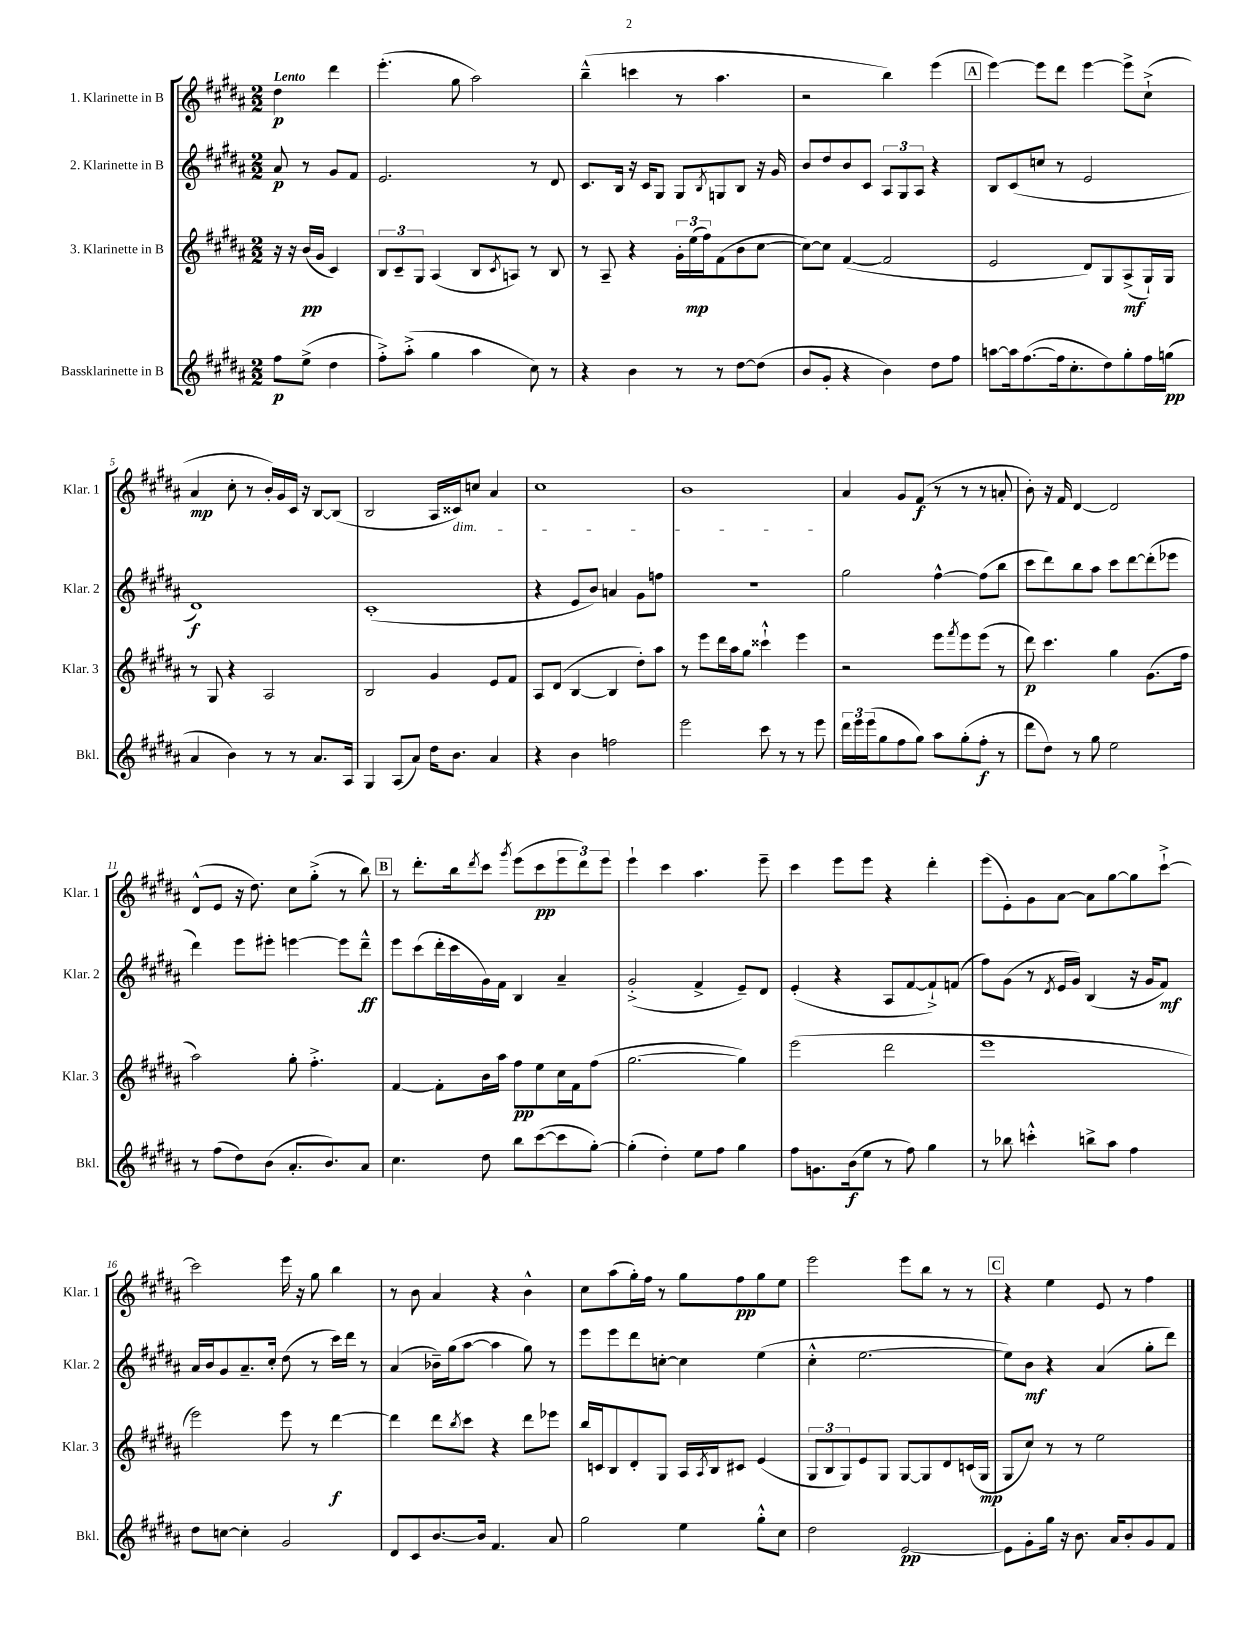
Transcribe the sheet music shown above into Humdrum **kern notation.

**kern	**dynam	**kern	**dynam	**kern	**dynam	**kern	**dynam
*part4	*part4	*part3	*part3	*part2	*part2	*part1	*part1
*staff4	*staff4	*staff3	*staff3	*staff2	*staff2	*staff1	*staff1
*I"Bassklarinette in B	*	*I"3. Klarinette in B	*	*I"2. Klarinette in B	*	*I"1. Klarinette in B	*
*I'Bkl.	*	*I'Klar. 3	*	*I'Klar. 2	*	*I'Klar. 1	*
*clefG2	*	*clefG2	*	*clefG2	*	*clefG2	*
*k[f#c#g#d#a#]	*	*k[f#c#g#d#a#]	*	*k[f#c#g#d#a#]	*	*k[f#c#g#d#a#]	*
*M2/2	*	*M2/2	*	*M2/2	*	*M2/2	*
=	=	=	=	=	=	=	=
!	!	!	!	!	!	!LO:TX:a:B:t=Lento	!
8ff#\L	p	16r	.	8a#/	p	4dd#\	p
.	.	16r	.	.	.	.	.
(8ee^\J	.	(16b/LL	pp	8r	.	.	.
.	.	16g#/JJ	.	.	.	.	.
4dd#\	.	4c#/)	.	8g#/L	.	4ddd#\	.
.	.	.	.	8f#/J	.	.	.
=1	=1	=1	=1	=1	=1	=1	=1
8ff#'^\L)	.	12B/L	.	2.e/	.	(4.eee'\	.
.	.	12c#~/	.	.	.	.	.
(8aa#'^\J	.	.	.	.	.	.	.
.	.	12G#/J	.	.	.	.	.
4gg#\	.	(4A#/	.	.	.	.	.
.	.	.	.	.	.	8gg#\	.
4aa#\	.	8B/L	.	.	.	2aa#\)	.
.	.	8qc#/	.	.	.	.	.
.	.	8An/J)	.	.	.	.	.
8cc#\)	.	8r	.	8r	.	.	.
8r	.	8B/	.	8d#/	.	.	.
=2	=2	=2	=2	=2	=2	=2	=2
4r	.	8r	.	8.c#/L	.	(4bb~^^\	.
.	.	8A#~/	.	.	.	.	.
.	.	.	.	16B/Jk	.	.	.
4b\	.	4r	.	16r	.	4cccn\	.
.	.	.	.	16c#/KL	.	.	.
.	.	.	.	8G#/J	.	.	.
8r	.	24g#'\LL	.	8G#/L	.	8r	.
.	.	(24ee\	mp	.	.	.	.
.	.	24ff#\J)	.	.	.	.	.
.	.	.	.	8qB/	.	.	.
8r	.	(8f#\	.	8Gn/	.	4.aa#\	.
[8dd#\L	.	8b\	.	8B/J	.	.	.
(8dd#\J]	.	[8cc#\J	.	16r	.	.	.
.	.	.	.	16g#/	.	.	.
=3	=3	=3	=3	=3	=3	=3	=3
8b/L	.	8cc#\L_)	.	8b/L	.	2r	.
8g#'/J	.	8cc#\J]	.	8dd#/	.	.	.
4r	.	([4f#/	.	8b/	.	.	.
.	.	.	.	8c#/J	.	.	.
4b\)	.	2f#/]	.	12A#/L	.	4bb\)	.
.	.	.	.	12G#/	.	.	.
.	.	.	.	12A#/J	.	.	.
8dd#\L	.	.	.	4r	.	(4eee\	.
8ff#\J	.	.	.	.	.	.	.
!!LO:REH:place=s1:t=A
=4	=4	=4	=4	=4	=4	=4	=4
[8aan\L	.	2e/	.	8B/L	.	[4eee\)	.
16aa\k]	.	.	.	(8c#/	.	.	.
([8.ff#\	.	.	.	.	.	.	.
.	.	.	.	8ccn/J	.	8eee\L]	.
16ff#\k]	.	.	.	8r	.	8ddd#\J	.
8.cc#'\	.	.	.	.	.	.	.
.	.	8d#/L)	.	2e/	.	[4eee\	.
8dd#\)	.	8G#/	.	.	.	.	.
8gg#'\	.	(8A#^/	mf	.	.	8eee^\L]	.
16ff#\L	.	16G#`/L)	.	.	.	(8cc#`^\J	.
(16ggn\JJ	pp	16G#/JJ	.	.	.	.	.
!!LO:LB:g=z
=5	=5	=5	=5	=5	=5	=5	=5
4a#/	.	8r	.	1d#)	f	4a#/	mp
.	.	8G#/	.	.	.	.	.
4b\)	.	4r	.	.	.	8cc#'\	.
.	.	.	.	.	.	8r	.
8r	.	2A#/	.	.	.	16b'/LL)	.
.	.	.	.	.	.	16g#/	.
8r	.	.	.	.	.	16c#/JJ	.
.	.	.	.	.	.	16r	.
8.a#/L	.	.	.	.	.	[8B/L	.
.	.	.	.	.	.	(8B/J]	.
16A#/Jk	.	.	.	.	.	.	.
=6	=6	=6	=6	=6	=6	=6	=6
4G#/	.	2B/	.	(1c#'	.	2B/	.
(8A#/L	.	.	.	.	.	.	.
8a#/J)	.	.	.	.	.	.	.
16dd#\KL	.	4g#/	.	.	.	16A#/LL	.
!	!	!	!	!	!	!LO:TX:b:i:t=dim.	!
8.b\J	.	.	.	.	.	16c##X/J)	.
.	.	.	.	.	.	8ccn/J	.
4a#/	.	8e/L	.	.	.	4a#/	.
.	.	8f#/J	.	.	.	.	.
=7	=7	=7	=7	=7	=7	=7	=7
4r	.	8A#/L	.	4r	.	1cc#	.
.	.	(8d#/J	.	.	.	.	.
4b\	.	[4B/	.	8e/L	.	.	.
.	.	.	.	8b/J)	.	.	.
2ffn\	.	4B/]	.	4an/	.	.	.
.	.	8dd#'\L)	.	8g#\L	.	.	.
.	.	8aa#\J	.	8ffn\J	.	.	.
=8	=8	=8	=8	=8	=8	=8	=8
2eee\	.	8r	.	1r	.	1b	.
.	.	8eee\L	.	.	.	.	.
.	.	16ddd#\L	.	.	.	.	.
.	.	16aa#\J	.	.	.	.	.
.	.	8gg#\J	.	.	.	.	.
8ccc#\	.	4ccc##X`^^\	.	.	.	.	.
8r	.	.	.	.	.	.	.
8r	.	4eee\	.	.	.	.	.
8eee\	.	.	.	.	.	.	.
=9	=9	=9	=9	=9	=9	=9	=9
24ddd#\LL	.	2r	.	2gg#\	.	4a#/	.
24eee\	.	.	.	.	.	.	.
(24eee\J	.	.	.	.	.	.	.
8gg#\	.	.	.	.	.	.	.
8ff#\	.	.	.	.	.	8g#/L	.
8gg#\J)	.	.	.	.	.	(8f#/J	f
8aa#\L	.	8eee\L	.	[4ff#^^\	.	8r	.
.	.	8qfff#/	.	.	.	.	.
(8gg#'\	.	8eee\	.	.	.	8r	.
8ff#'\J	f	(8eee\J	.	(8ff#\L]	.	8r	.
8r	.	8r	.	8bb\J	.	8an'/	.
=10	=10	=10	=10	=10	=10	=10	=10
8ddd#\L	.	8ddd#\)	p	8ccc#\L	.	8b'\)	.
8dd#\J)	.	4.ccc#\	.	8ddd#\)	.	16r	.
.	.	.	.	.	.	16f#/	.
8r	.	.	.	8bb\	.	[4d#/	.
8gg#\	.	.	.	8aa#\J	.	.	.
2ee\	.	4gg#\	.	8ccc#\L	.	2d#/]	.
.	.	.	.	[8ddd#\	.	.	.
.	.	(8.g#\L	.	(8ddd#'\]	.	.	.
.	.	.	.	8eee-X\J	.	.	.
.	.	16ff#\Jk	.	.	.	.	.
!!LO:LB:g=z
=11	=11	=11	=11	=11	=11	=11	=11
8r	.	2aa#\)	.	4ddd#\)	.	(8d#^^/L	.
(8ff#\L	.	.	.	.	.	8e/J	.
8dd#\)	.	.	.	8eee\L	.	16r	.
.	.	.	.	.	.	8.dd#\)	.
(8b\J	.	.	.	8eee#X'\J	.	.	.
8.a#'/L	.	8gg#'\	.	[4eeen\	.	8cc#\L	.
.	.	4.ff#'^\	.	.	.	(8gg#'^\J	.
8.b/)	.	.	.	.	.	.	.
.	.	.	.	8eee\L]	.	8r	.
8a#/J	.	.	.	8ddd#~^^\J	ff	8bb\)	.
!!LO:REH:place=s1:t=B
=12	=12	=12	=12	=12	=12	=12	=12
4.cc#\	.	[4f#/	.	8eee\L	.	8r	.
.	.	.	.	(8ccc#\	.	8.ddd#'\L	.
.	.	8f#'\L]	.	16ddd#'\L	.	.	.
.	.	.	.	16ccc#\	.	16bb\k	.
.	.	.	.	.	.	8qddd#/	.
8dd#\	.	16b\L	.	16g#\)	.	8ccc#\J	.
.	.	16aa#\JJ	.	16f#\JJ	.	.	.
.	.	.	.	.	.	8qggg#/	.
8bb\L	.	8ff#\L	pp	4B/	.	(8eee\L	.
([8ccc#\	.	8ee\	.	.	.	8ccc#\	pp
8ccc#\]	.	16cc#\L	.	4a#~/	.	12eee\	.
.	.	16f#\J	.	.	.	.	.
.	.	.	.	.	.	12ddd#\)	.
[8gg#'\J)	.	(8ff#\J	.	.	.	.	.
.	.	.	.	.	.	12eee\J	.
=13	=13	=13	=13	=13	=13	=13	=13
(4gg#'\]	.	[2.gg#\	.	(2g#'^/	.	4eee`\	.
4dd#'\)	.	.	.	.	.	4ccc#\	.
8ee\L	.	.	.	4f#^/	.	4.aa#\	.
8ff#\J	.	.	.	.	.	.	.
4gg#\	.	4gg#\])	.	8e~/L)	.	.	.
.	.	.	.	8d#/J	.	8eee~\	.
=14	=14	=14	=14	=14	=14	=14	=14
8ff#\L	.	(2eee\	.	(4e'/	.	4ccc#\	.
8.gn\	.	.	.	.	.	.	.
.	.	.	.	4r	.	8eee\L	.
(16b\k	f	.	.	.	.	.	.
8ee\J	.	.	.	.	.	8eee\J	.
8r	.	2ddd#\	.	8A#/L	.	4r	.
8ff#\)	.	.	.	[8f#/	.	.	.
4gg#\	.	.	.	8f#`^/])	.	4ddd#'\	.
.	.	.	.	(8fn/J	.	.	.
=15	=15	=15	=15	=15	=15	=15	=15
8r	.	1eee	.	8ff#\L)	.	(8eee\L	.
8bb-X\	.	.	.	(8g#\J	.	8e'\)	.
4cccn'^^\	.	.	.	8r	.	8g#\	.
.	.	.	.	8qd#/	.	.	.
.	.	.	.	16e/LL	.	[8a#\J	.
.	.	.	.	16g#/JJ)	.	.	.
8bbn^\L	.	.	.	(4B/	.	8a#\L]	.
8aa#\J	.	.	.	.	.	[8gg#\	.
4ff#\	.	.	.	16r	.	8gg#\]	.
.	.	.	.	16g#/KL	.	.	.
.	.	.	.	8f#/J)	mf	[8ccc#`^\J	.
!!LO:LB:g=z
=16	=16	=16	=16	=16	=16	=16	=16
8dd#\L	.	2eee\)	.	16a#/LL	.	2ccc#\]	.
.	.	.	.	16b/J	.	.	.
[8ccn\J	.	.	.	8g#/	.	.	.
4cc'\]	.	.	.	8.a#~/	.	.	.
.	.	.	.	16cc#'/Jk	.	.	.
2g#/	.	8eee\	.	(8dd#\	.	16eee\	.
.	.	.	.	.	.	16r	.
.	.	8r	.	8r	.	8gg#\	.
.	.	[4ddd#\	f	16ccc#\LL)	.	4bb\	.
.	.	.	.	16ddd#\JJ	.	.	.
.	.	.	.	8r	.	.	.
=17	=17	=17	=17	=17	=17	=17	=17
8d#/L	.	4ddd#\]	.	(4a#/	.	8r	.
8c#/	.	.	.	.	.	8b\	.
[8.b/	.	8ddd#\L	.	16b-X~\LL)	.	4a#/	.
.	.	.	.	(16gg#\J	.	.	.
.	.	8qbb/	.	.	.	.	.
.	.	8ccc#\J	.	[8aa#\J	.	.	.
16b/Jk]	.	.	.	.	.	.	.
4.f#/	.	4r	.	4aa#\]	.	4r	.
.	.	8ddd#\L	.	8gg#\)	.	4b^^\	.
8a#/	.	8eee-X\J	.	8r	.	.	.
=18	=18	=18	=18	=18	=18	=18	=18
2gg#\	.	16bb/LL	.	8eee\L	.	8cc#\L	.
.	.	16cn/J	.	.	.	.	.
.	.	8B/	.	8eee\	.	(8aa#\	.
.	.	8d#'/	.	8ddd#\	.	16gg#'\L)	.
.	.	.	.	.	.	16ff#\JJ	.
.	.	8G#/J	.	[8ccn'\J	.	8r	.
4ee\	.	16A#/LL	.	4cc\]	.	8gg#\L	.
.	.	8qA#/	.	.	.	.	.
.	.	16B/J	.	.	.	.	.
.	.	8c#X/J	.	.	.	8ff#\	pp
8gg#'^^\L	.	(4e/	.	(4ee\	.	8gg#\	.
8cc#\J	.	.	.	.	.	8ee\J	.
=19	=19	=19	=19	=19	=19	=19	=19
2dd#\	.	12G#/L	.	4cc#'^^\	.	2eee\	.
.	.	12B/	.	.	.	.	.
.	.	12G#/)	.	.	.	.	.
.	.	8e/	.	[2.ee\	.	.	.
.	.	8G#/J	.	.	.	.	.
[2e/	pp	[8G#/L	.	.	.	8eee\L	.
.	.	8G#/]	.	.	.	8bb\J	.
.	.	8d#/	.	.	.	8r	.
.	.	(16cn/L	.	.	.	8r	.
.	.	16G#/JJ	mp	.	.	.	.
!!LO:REH:place=s1:t=C
=20	=20	=20	=20	=20	=20	=20	=20
8e\L]	.	8G#/L	.	8ee\L])	.	4r	.
8g#'\	.	8cc#/J)	.	8b\J	mf	.	.
16gg#\Jk	.	8r	.	4r	.	4ee\	.
16r	.	.	.	.	.	.	.
8.b\	.	8r	.	.	.	.	.
.	.	2ee\	.	(4a#/	.	8e/	.
16a#/KL	.	.	.	.	.	.	.
8b'/	.	.	.	.	.	8r	.
8g#/	.	.	.	8gg#'\L	.	4ff#\	.
8f#/J	.	.	.	8ddd#\J)	.	.	.
==	==	==	==	==	==	==	==
*-	*-	*-	*-	*-	*-	*-	*-
